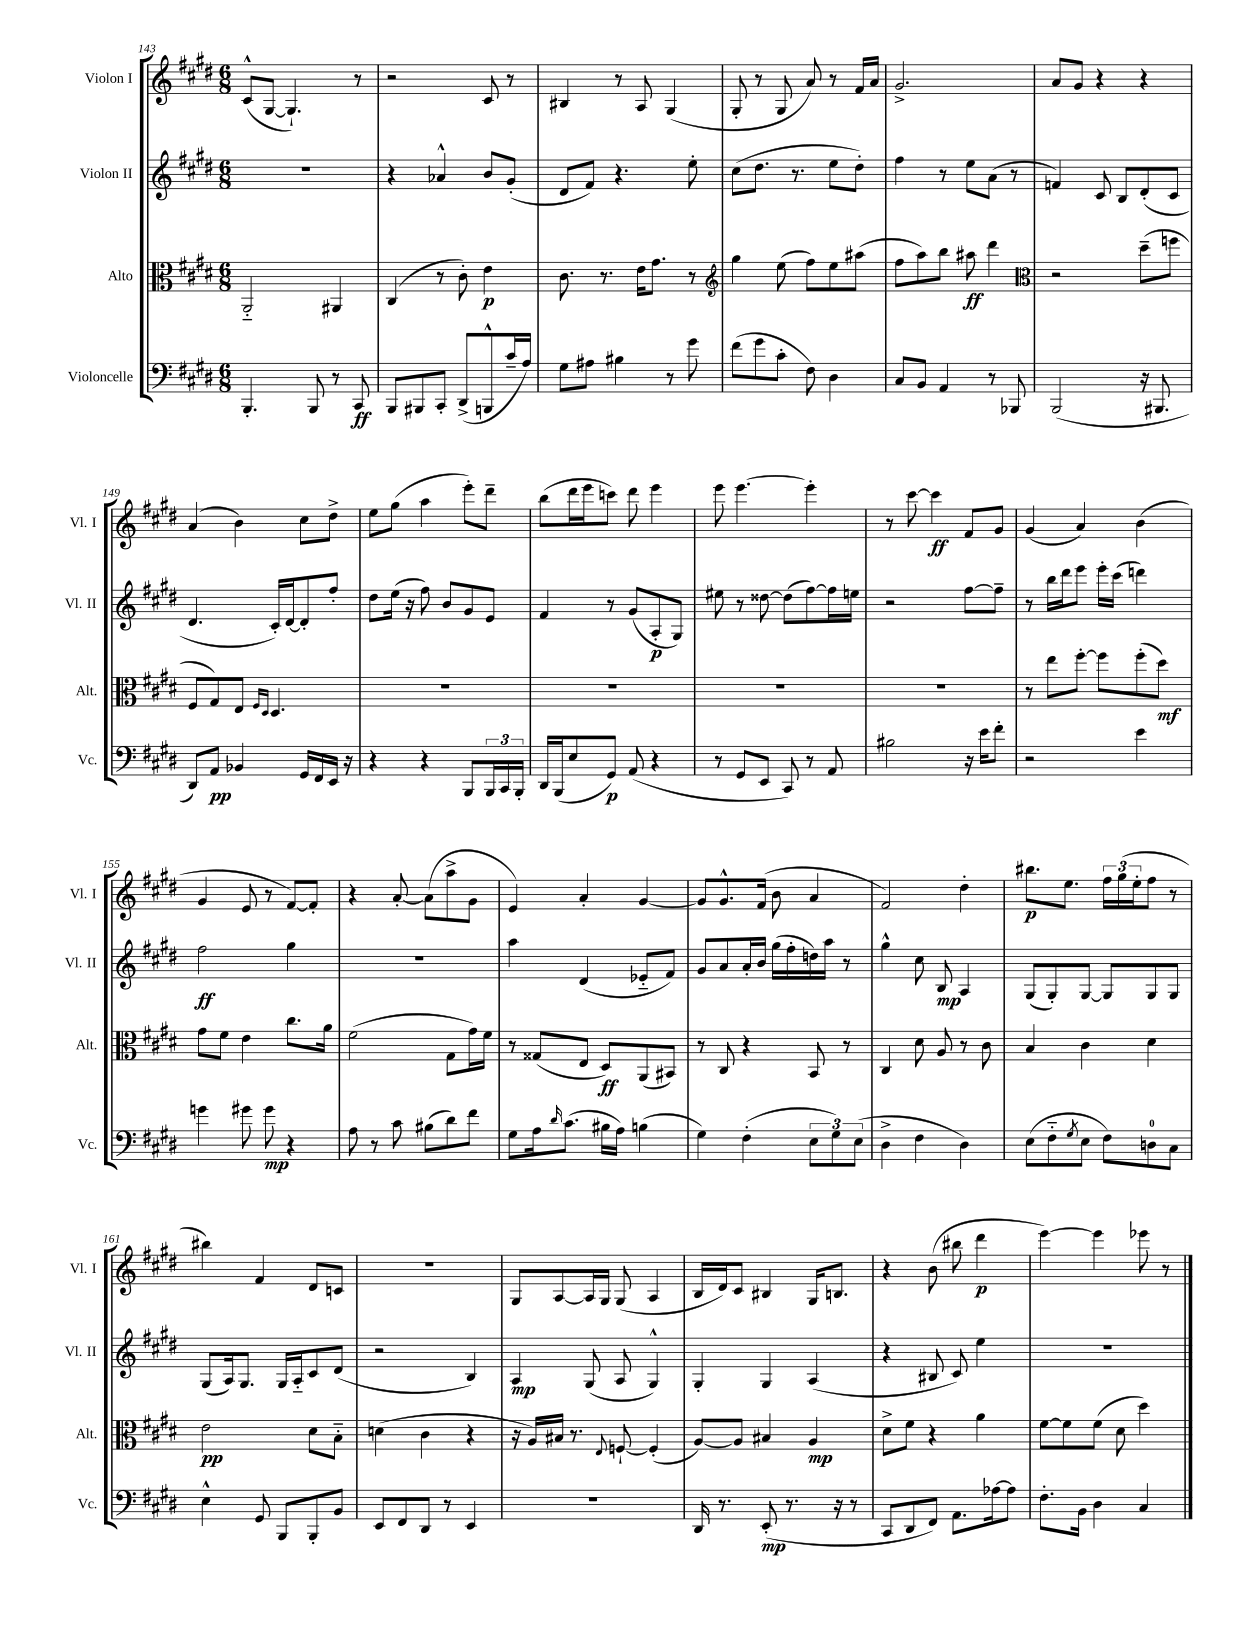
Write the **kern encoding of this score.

**kern	**kern	**kern	**kern
*staff4	*staff3	*staff2	*staff1
*clefF4	*clefC3	*clefG2	*clefG2
*k[f#c#g#d#]	*k[f#c#g#d#]	*k[f#c#g#d#]	*k[f#c#g#d#]
*M6/8	*M6/8	*M6/8	*M6/8
4.BBB'/	2AA'~/	2.r	(8c#^^/L
.	.	.	[8G#/J
.	.	.	4.G#`/])
8BBB/	.	.	.
8r	4AA#/	.	.
8CC#/	.	.	8r
=	=	=	=
8BBB/L	(4C#/	4r	2r
8BBB#/	.	.	.
8CC#'/J	8r	4a-^^/	.
(8DD#^/L	8c#'\)	.	.
8BBB^^/	4e\	8b/L	8c#/
16c#~/L	.	(8g#'/J	8r
16A/JJ)	.	.	.
=	=	=	=
8G#\L	8.c#\	8d#/L	4B#/
8A#\J	.	8f#/J)	.
.	8.r	.	.
4B#\	.	4.r	8r
.	16e\LK	.	8A/
.	8.g#\J	.	.
8r	.	.	(4G#/
8g#\	8r	8ee'\	.
=	=	=	=
*	*clefG2	*	*
(8f#\L	4gg#\	(8cc#\L	8G#'/
8g#\	.	8.dd#\J	8r
8c#'\J	(8ee\	.	8G#/
.	.	8.r	.
8F#\)	8ff#\L)	.	8a/)
4D#\	8ee\	8ee\L	8r
.	(8aa#\J	8dd#'\J)	16f#/LL
.	.	.	16a/JJ
=	=	=	=
8C#/L	8ff#\L	4ff#\	2.g#^/
8BB/J	8aa\)	.	.
4AA/	8bb\J	8r	.
.	8aa#\	8ee\L	.
8r	4ddd#\	(8a\J	.
8BBB-/	.	8r	.
=	=	=	=
*	*clefC3	*	*
(2BBB/	2r	4f/)	8a/L
.	.	.	8g#/J
.	.	8c#/	4r
.	.	8B/L	.
16r	(8dd#~\L	(8d#'/	4r
8.BBB#/	.	.	.
.	8ff\J	8c#/J	.
=	=	=	=
8DD#/L)	8F#/L	4.d#/	(4a/
8AA/J	8G#/)	.	.
4BB-/	8E/J	.	4b\)
.	16qqF#/LL	.	.
.	16qqD#/JJ	.	.
.	4.D#/	16c#'/LL)	.
.	.	[16d#/J	.
16GG#/LL	.	8d#'/]	8cc#\L
16FF#/	.	.	.
16EE/JJ	.	8ff#'/J	8dd#^\J
16r	.	.	.
=	=	=	=
4r	2.r	8dd#\L	8ee\L
.	.	(16ee\Jk	(8gg#\J
.	.	16r	.
4r	.	8ff#\)	4aa\
.	.	8b/L	.
8BBB/L	.	8g#/	8eee'\L)
24BBB/L	.	8e/J	8ddd#~\J
24CC#/	.	.	.
24BBB'/JJ	.	.	.
=	=	=	=
16DD#/LL	2.r	4f#/	(8bb\L
(16BBB/J	.	.	.
8E/	.	.	16ddd#\L
.	.	.	16eee\J
8GG#/J)	.	8r	8ccc\J)
(8AA/	.	(8g#/L	8ddd#\
4r	.	8A'/	4eee\
.	.	8G#/J)	.
=	=	=	=
8r	2.r	8ee#\	8eee\
8GG#/L	.	8r	[4.eee\
8EE/J	.	[8dd##\	.
8CC#/)	.	(8dd##\]L	.
8r	.	[8ff#\)	4eee'\]
8AA/	.	16ff#\]L	.
.	.	16ee\JJ	.
=	=	=	=
2B#\	2.r	2r	8r
.	.	.	[8ccc#\
.	.	.	4ccc#\]
16r	.	[8ff#\L	8f#/L
16e\LK	.	.	.
8f#'\J	.	8ff#~\]J	8g#/J
=	=	=	=
2r	8r	8r	(4g#/
.	8ee\L	16bb\LL	.
.	.	16ddd#\J	.
.	[8ff#'\J	8eee\J	4a/)
.	8ff#\]L	16eee'\LL	.
.	.	(16ccc#\JJ	.
4e\	(8ff#'\	4ddd\)	(4b\
.	8dd#\J)	.	.
=	=	=	=
4g\	8g#\L	2ff#\	4g#/
.	8f#\J	.	.
8g#\	4e\	.	8e/
8g#\	.	.	8r
4r	8.cc#\L	4gg#\	[8f#/L)
.	.	.	8f#'/]J
.	16a\Jk	.	.
=	=	=	=
8A\	(2f#\	2.r	4r
8r	.	.	.
8c#\	.	.	[8a'/
(8B#\L	.	.	(8a\]L
8d#\)	8G#\L	.	8aa^\
8f#\J	16g#\L)	.	8g#\J
.	16f#\JJ	.	.
=	=	=	=
8G#\L	8r	4aa\	4e/)
16A\k	(8G##/L	.	.
16qqd#/	.	.	.
(8.c#\J	.	.	.
.	8E/J	(4d#/	4a'/
16B#\LL	8D#/L)	.	.
16A\JJ)	.	.	.
(4B\	(8AA/	8e-'~/L	[4g#/
.	8BB#/J)	8f#/J)	.
=	=	=	=
4G#\)	8r	8g#/L	8g#/]L
.	8C#/	8a/	8.g#^^/
(4F#'\	4r	16a'/L	.
.	.	16b/JJ	(16f#/Jk
.	.	(16gg#\LL	8b\
.	.	16ff#'\	.
12E\L	8BB/	16dd\)	4a/
.	.	16aa\JJ	.
12G#\)	.	.	.
.	8r	8r	.
(12E\J	.	.	.
=	=	=	=
4D#^\	4C#/	4gg#^^\	2f#/)
4F#\	8d#\	8cc#\	.
.	8A/	8B/	.
4D#\)	8r	4A/	4dd#'\
.	8c#\	.	.
=	=	=	=
(8E\L	4B/	(8G#/L	8.bb#\L
8F#'~\	.	8G#'/)	.
.	.	.	8.ee\J
8qG#/	.	.	.
8E\J	4c#\	[8G#/J	.
8F#\L)	.	8G#/]L	24ff#\LL
.	.	.	(24gg#\
.	.	.	24ee'\J
8D\	4d#\	8G#/	8ff#\J
8C#\J	.	8G#/J	8r
=	=	=	=
4E^^\	2e\	(8G#/L	4bb#\)
.	.	16A/k)	.
.	.	8.G#/J	.
8GG#/	.	.	4f#/
8BBB/L	.	16G#/LL	.
.	.	16A'~/J	.
8BBB'/	8d#\L	8c#/	8d#/L
8BB/J	8B'~\J	(8d#/J	8c/J
=	=	=	=
8EE/L	(4d\	2r	2.r
8FF#/	.	.	.
8DD#/J	4c#\	.	.
8r	.	.	.
4EE/	4r	4B/)	.
=	=	=	=
2.r	16r	4A/	8G#/L
.	16A/LL)	.	.
.	16B#/JJ	.	[8A/
.	8.r	.	.
.	.	(8G#/	16A/]L
.	.	.	16G#/JJ
.	8qqE/	.	.
.	[8F`/	8A/	(8G#/
.	(4F'/]	4G#^^/)	4A/
=	=	=	=
16DD#/	[8A/L)	4G#'/	16B/LL
8.r	.	.	16d#/J)
.	8A/]J	.	8c#/J
(8EE'/	4B#/	4G#/	4B#/
8.r	.	.	.
.	4A/	(4A/	16G#/LK
16r	.	.	8.B/J
8r	.	.	.
=	=	=	=
8CC#/L	8d#^\L	4r	4r
8DD#/	8f#\J	.	.
8FF#/J)	4r	8B#/	(8b\
8.AA\L	.	8c#/)	8bb#\
.	4a\	4ee\	4ddd#\
[16A-\k	.	.	.
8A-\]J	.	.	.
=	=	=	=
8.F#'\L	[8f#\L	2.r	[4eee\)
.	8f#\]	.	.
16BB\Jk	.	.	.
4D#\	(8f#\J	.	4eee\]
.	8d#\	.	.
4C#/	4dd#\)	.	8eee-\
.	.	.	8r
==	==	==	==
*-	*-	*-	*-
